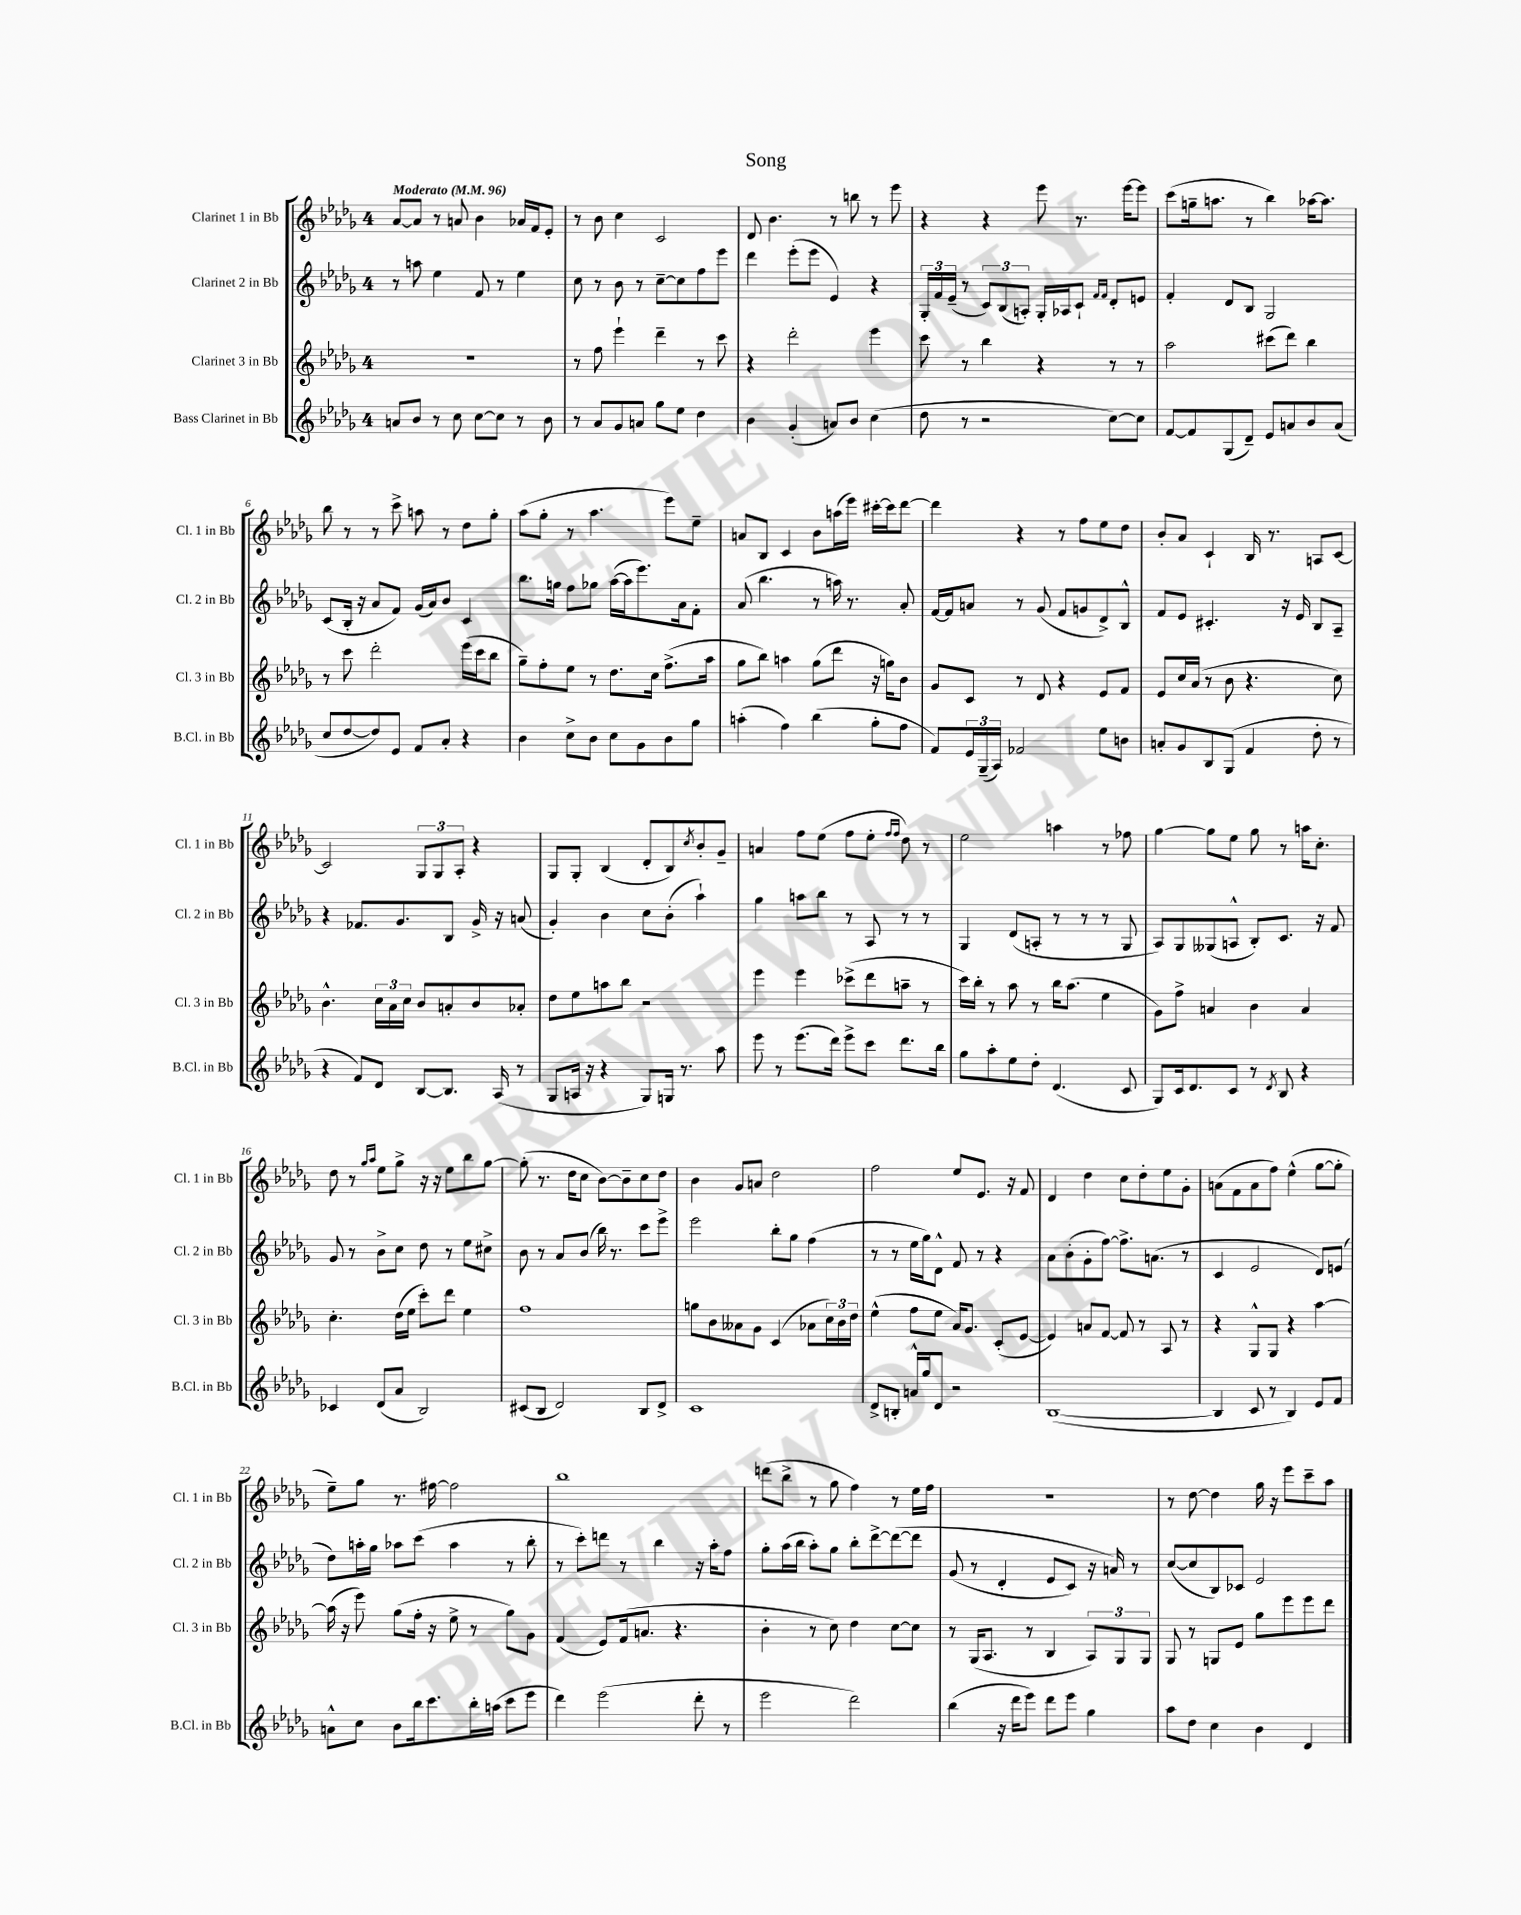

**kern	**kern	**kern	**kern
*part4	*part3	*part2	*part1
*staff4	*staff3	*staff2	*staff1
*I"Bass Clarinet in Bb	*I"Clarinet 3 in Bb	*I"Clarinet 2 in Bb	*I"Clarinet 1 in Bb
*I'B.Cl. in Bb	*I'Cl. 3 in Bb	*I'Cl. 2 in Bb	*I'Cl. 1 in Bb
*clefG2	*clefG2	*clefG2	*clefG2
*k[b-e-a-d-g-]	*k[b-e-a-d-g-]	*k[b-e-a-d-g-]	*k[b-e-a-d-g-]
*M4/4	*M4/4	*M4/4	*M4/4
*MM96	*MM96	*MM96	*MM96
=1	=1	=1	=1
!	!	!	!LO:TX:a:B:t=Moderato
8an/L	1r	8r	[8a-/L
8b-/J	.	8aan\	8a-/J]
8r	.	4ee-\	8r
8cc\	.	.	8an/
[8cc\L	.	8f/	4b-\
8cc\J]	.	8r	.
8r	.	4ee-\	16a-X/LL
.	.	.	16f/J
8b-\	.	.	8e-'/J
=2	=2	=2	=2
8r	8r	8cc\	8r
8a-/L	8ff\	8r	8b-\
8g-/	4eee-`\	8b-\	4cc\
8an/J	.	8r	.
8gg-\L	4ddd-~\	[8cc~\L	2c/
8ee-\J	.	8cc\]	.
4dd-\	8r	8ff\	.
.	8ccc\	8eee-\J	.
=3	=3	=3	=3
4b-\	4r	4ddd-\	8d-/
.	.	.	4.b-\
(4g-'/	2ddd-'\	(8eee-'\L	.
.	.	8eee-\J	.
8an/L)	.	4e-/)	8r
8b-/J	.	.	8bbn\
(4cc\	4eee-\	4r	8r
.	.	.	8eee-\
=4	=4	=4	=4
8dd-\	8ccc\	24G-'/LL	4r
.	.	24f/	.
.	.	(24e-~/JJ	.
8r	8r	8r	.
2r	4bb-\	12c/L)	4r
.	.	(12B-/	.
.	.	12An'/J)	.
.	4r	16G-'/LL	8eee-\
.	.	16A-X/J	.
.	.	8c`/J	8.r
.	.	16qqf/LL	.
.	.	16qqf/JJ	.
[8cc\L)	8r	8d-'/L	.
.	.	.	[16eee-\KL
8cc\J]	8r	8en/J	8eee-\J]
=5	=5	=5	=5
[8f/L	2aa-\	4f'/	(8ccc\L
8f/]	.	.	16ggn~\k
.	.	.	8.aan\J
(8G-/	.	8d-/L	.
8d-~/J)	.	8B-/J	8r
8e-/L	(8ccc#X\L	2G-/	4bb-\)
8an/	8ddd-\J)	.	.
8b-/	4bb-\	.	[16aa-X\KL
.	.	.	8.aa-\J]
(8a/J	.	.	.
!!LO:LB:g=z
=6	=6	=6	=6
8cc/L	8r	(8c/L	8bb-\
[8dd-/	8ccc\	16B-'/Jk	8r
.	.	16r	.
8dd-/])	2ddd-'\	8a-/L	8r
8e-/J	.	8f/J)	8ccc^\
8f/L	.	(16g-/LL	8aan\
.	.	16a-/J)	.
8a-'/J	.	8b-/J	8r
4r	(16eee-\LL	4c/	8dd-\L
.	16ccc\J	.	.
.	8bb-\J	.	8gg-'\J
=7	=7	=7	=7
4b-\	8gg-~\L)	8.bb-\L	(8aa-\L
.	8ff'\	.	8gg-'\J
.	.	16ggn\Jk	.
8cc^\L	8ee-\J	8ff\L	8r
8b-\J	8r	8gg-X\J	4.aa-\
8cc\L	8.dd-\L	([16aa-\LL	.
.	.	16aa-\J]	.
8g-\	.	8.eee-\)	.
.	16cc\Jk	.	.
8b-\	(8.ff^\L	.	8eee-\L)
.	.	16a-\k	.
8gg-\J	.	8f'\J	8ee-~\J
.	16aa-\Jk	.	.
=8	=8	=8	=8
(4aan'\	8gg-\L	(8a-/	8an/L
.	8bb-\J)	4.bb-\	8B-/J
4ff\)	4aan\	.	4c/
(4bb-\	(8gg-\L	8r	8b-\L
.	8ddd-\J	16aan\)	(16aan\L
.	.	8.r	16eee-\JJ)
8gg-'\L	16r	.	[16ccc#X'\LL
.	16ggn\KL)	.	16ccc#\J]
8ff\J	8b-\J	8a-'/	[8ddd-\J
=9	=9	=9	=9
8f/L)	8g-/L	[16f/LL	4ddd-\]
.	.	16f/J]	.
24e-/L	8c/J	8an/J	.
(24G-~/	.	.	.
24A-/JJ)	.	.	.
2f-X/	8r	8r	4r
.	8d-/	(8g-/	.
.	4r	8f/L	8r
.	.	8gn/	8ff\L
8ee-\L	8e-/L	8d-^/)	8ee-\
8bn\J	8f/J	8B-^^/J	8dd-\J
=10	=10	=10	=10
8an'/L	8e-/L	8f/L	8b-'/L
8g-/	16cc/L	8e-/J	8a-/J
.	(16a-/JJ	.	.
8B-/	8r	4.c#X'/	4c`/
(8G-/J	8b-\	.	.
4f/	4.r	.	16B-/
.	.	.	8.r
.	.	16r	.
.	.	16e-/	.
8dd-'\	.	8B-/L	8An/L
8r	8cc\)	8A-~/J	[8c/J
!!LO:LB:g=z
=11	=11	=11	=11
4r	4.b-^^\	4r	2c/]
8f/L)	.	8.f-X/L	.
8d-/J	24cc\LL	.	.
.	24a-\	.	.
.	.	8.g-/	.
.	24cc\JJ	.	.
[8B-/L	8b-/L	.	12G-/L
.	.	.	12G-/
8.B-/J]	8an'/	8B-/J	.
.	.	.	12A-'/J
.	8b-/	16g-^/	4r
(16A-/	.	16r	.
8r	8a-X'/J	(8an/	.
=12	=12	=12	=12
8G-/L	8dd-\L	4g-'/)	8G-/L
16An/Jk	8ee-\	.	8G-'/J
16r	.	.	.
4r	8aan\	4b-\	(4B-/
.	8bb-\J	.	.
8G-/L)	2r	8cc\L	8d-'/L
16Gn/Jk	.	(8b-'\J	8B-/)
8.r	.	.	.
.	.	.	8qcc/
.	.	4aa-`\)	8b-'/
8aa-\	.	.	8g-~/J
=13	=13	=13	=13
8eee-\	4eee-\	4gg-\	4an/
8r	.	.	.
(8.eee-\L	4eee-\	8aan\L	8ff\L
.	.	8bb-\J	(8ee-\J
16ddd-\Jk)	.	.	.
8eee-^\L	(8ccc-X^\L	8r	8ff\L
8ccc\J	8ddd-\	8A-/	8ee-'\J
.	.	.	16qqff/LL
.	.	.	16qqff/JJ
8.ddd-\L	8aan~\J	8r	8dd-\)
.	8r	8r	8r
16bb-\Jk	.	.	.
=14	=14	=14	=14
8gg-\L	16ccc\LL)	4G-/	2ee-\
.	16bb-'\JJ	.	.
8aa-'\	8r	.	.
8ee-\	8aa-\	(8d-/L	.
8dd-'\J	8r	8An'/J	.
(4.d-/	16bb-\KL	8r	4aan\
.	(8.aa-\J	.	.
.	.	8r	.
.	4ee-\	8r	8r
8c/	.	8G-/	8ff-X\
=15	=15	=15	=15
8G-/L)	8g-\L)	8A-/L)	[4gg-\
16c/k	8ff^\J	8G-/	.
8.d-/	.	.	.
.	4an/	(8G--X/	8gg-\L]
8c/J	.	8An^^/J	8ee-\J
8r	4b-\	8B-'/L)	8gg-\
8qd-/	.	.	.
8B-/	.	8.c/J	8r
4r	4a/	.	16aan\KL
.	.	16r	8.cc'\J
.	.	8f/	.
!!LO:LB:g=z
=16	=16	=16	=16
4c-X/	4.cc'\	8g-/	8dd-\
.	.	8r	8r
.	.	.	16qqgg-/LL
.	.	.	16qqaa-/JJ
(8d-/L	.	8b-^\L	8ee-\L
8a-/J	(16dd-\LL	8cc\J	8gg-^\J
.	16ee-\JJ	.	.
2B-/)	8ccc'\L)	8dd-\	16r
.	.	.	16r
.	8ddd-\J	8r	8ee-\L
.	4ee-\	8ee-\L	8bb-\
.	.	8cc#X^\J	[8gg-\J
=17	=17	=17	=17
(8c#X/L	1ff	8b-\	(8gg-'\]
8B-/J	.	8r	8.r
2d-/)	.	8a-/L	.
.	.	.	16dd-\KL
.	.	(8b-/J	8cc\J
.	.	16bb-\)	[8b-\L)
.	.	8.r	.
.	.	.	8b-~\]
8B-/L	.	8ccc\L	8cc\
8d-^/J	.	8eee-^\J	8dd-\J
=18	=18	=18	=18
1c	8ggn\L	2eee-\	4b-\
.	8b-\	.	.
.	8a--X\	.	8g-/L
.	8g-\J	.	8an/J
.	(4c/	8bb-'\L	2dd-\
.	.	8gg-\J	.
.	8a-X\L	(4ff\	.
.	24cc\L)	.	.
.	24b-\	.	.
.	24dd-\JJ	.	.
=19	=19	=19	=19
8d-^/L	(4ee-^^\	8r	2ff\
8Bn'/J	.	8r	.
16an^^/LL	8ff\L	16ee-\LL	.
16gg-/J	.	16gg-\J)	.
8d-/J	8ee-\J	8d-^^\J	.
2r	16a-/KL)	8f/	8ee-/L
.	8.g-/J	.	.
.	.	8r	8.e-/J
.	(8c'/L	4r	.
.	.	.	16r
.	[8e-/J	.	8f/
=20	=20	=20	=20
([1B-	4e-/])	8a-\L	4d-/
.	.	(8b-'\	.
.	8an/L	8g-'\	4dd-\
.	[8f/J	[8ff\J)	.
.	8f/]	8.ff^\L]	8cc\L
.	8r	.	8dd-'\
.	.	(8.an\J	.
.	8A-/	.	8ee-\
.	8r	8r	8g-'\J
=21	=21	=21	=21
4B-/]	4r	4c/	(8an\L
.	.	.	8f\
8c/	8G-^^/L	2e-/	8a\
8r	8G-/J	.	8ff\J)
4B-/)	4r	.	(4ee-^^\
8e-/L	[4aa-\	8d-/L)	[8gg-\L
8f/J	.	(8en/J	8gg-'\J]
!!LO:LB:g=z
=22	=22	=22	=22
8an^^\L	(16aa-\]	8dd-\L)	8ee-~\L)
.	16r	.	.
8cc\J	8eee-\)	16aan'\L	8gg-\J
.	.	16gg-\JJ	.
8b-\L	(8gg-\L	8aa-X\L	8.r
16bb-\k	16ff'\Jk	(8ccc\J	.
8.ccc\	16r	.	[16ff#X\
.	8ee-^\	4aa-\	2ff#\]
16bb-'\L	8r	.	.
(16aan\JJ	.	.	.
8ccc\L	8gg-\L)	8r	.
8eee-\J	8g-\J	8bb-'\	.
=23	=23	=23	=23
4ddd-\)	(4f/	8r	1bb-
.	.	8ccc'\L)	.
(2eee-\	8e-/L)	8dddn\J	.
.	(16f/k	8r	.
.	8.an/J	.	.
.	.	4bb-\	.
.	4.r	.	.
8ddd-'\	.	16r	.
.	.	16aa-'\KL	.
8r	.	8ff\J	.
=24	=24	=24	=24
2eee-\	4b-'\	8gg-'\L	(8dddn\L
.	.	(16aa-\L	8bb-^\J
.	.	16bb-\JJ	.
.	8r	8aa-'\L)	8r
.	8cc\)	8gg-\J	8gg-\
2ddd-\)	4dd-\	8bb-'\L	4ff\)
.	.	[8ddd-^\	.
.	[8cc\L	(8ddd-\_	8r
.	8cc\J]	8ddd-\J]	16ee-\LL
.	.	.	16ff\JJ
=25	=25	=25	=25
(4bb-\	8r	(8g-/	1r
.	(16G-/KL	8r	.
.	8.A-/J	.	.
16r	.	4d-'/	.
16ddd-\KL	.	.	.
8eee-\J)	8r	.	.
8ddd-\L	4B-/	8e-/L	.
8eee-\J	.	8c/J)	.
4gg-\	12A-/L)	16r	.
.	.	16an/)	.
.	12G-/	.	.
.	.	8r	.
.	12G-/J	.	.
=26	=26	=26	=26
8aa-\L	8G-/	([8cc/L	8r
8dd-\J	8r	8cc/]	[8dd-\
4cc\	8Gn/L	8B-/)	4dd-\]
.	8e-/J	8c-X/J	.
4b-\	8gg-\L	2e-/	16gg-\
.	.	.	16r
.	8eee-\	.	8eee-\L
4d-/	8eee-\	.	8ccc~\
.	8ddd-\J	.	8aa-\J
==	==	==	==
*-	*-	*-	*-
